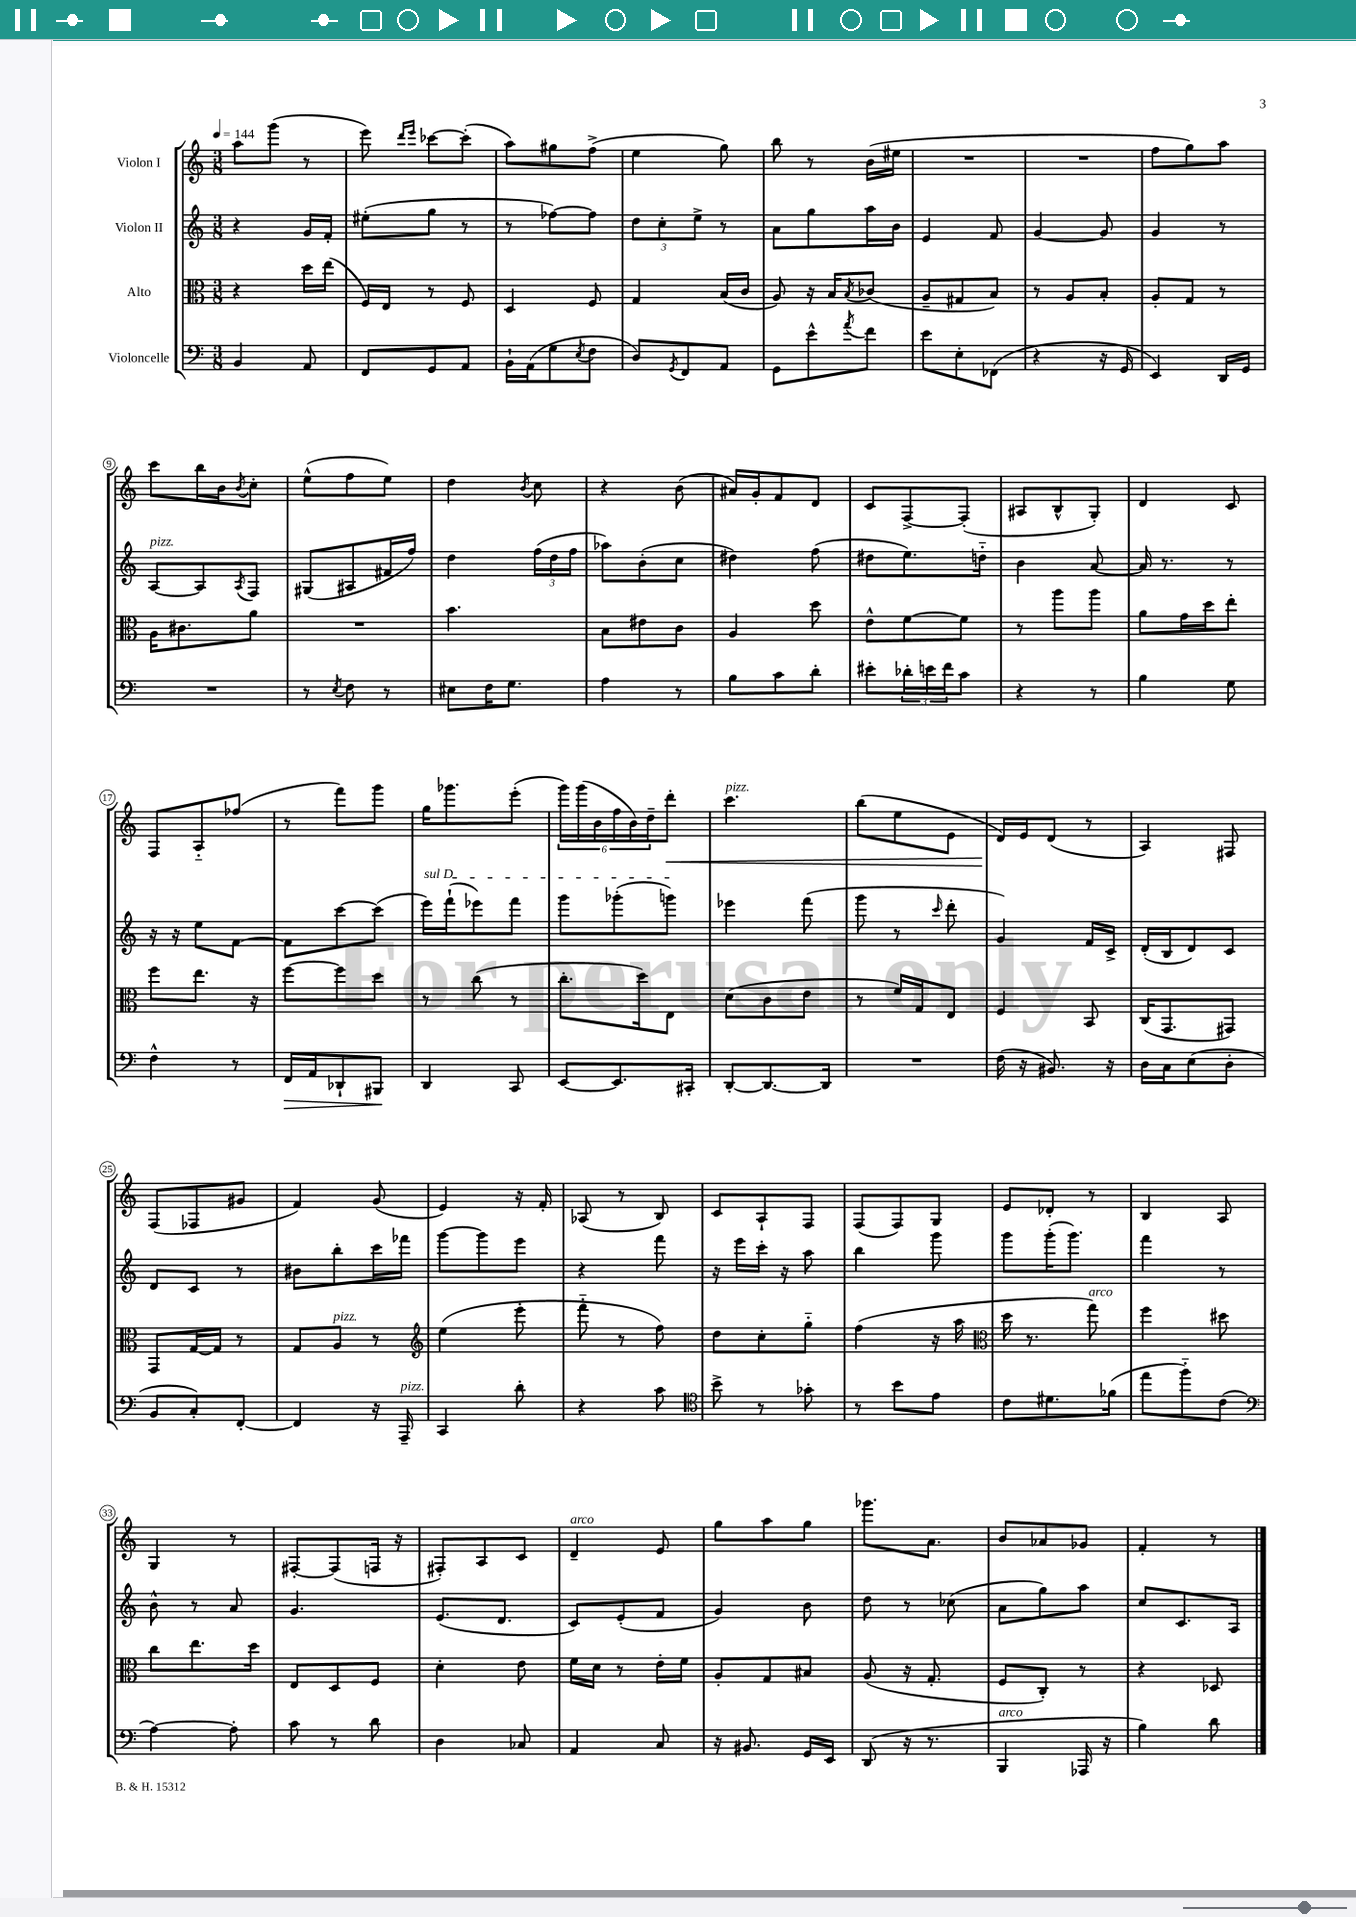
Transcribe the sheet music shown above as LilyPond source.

<<
\new StaffGroup <<
\new Staff = "s0" \with { instrumentName = "Violon I" } {
    \clef treble \key c \major \numericTimeSignature \time 3/8 \tempo 4 = 144
    a''8 g'''8( r8 |
    e'''8) \grace { d'''16 e'''16 } ces'''8~ ces'''8-.( |
    a''8) gis''8 f''8->( |
    e''4 g''8) |
    b''8 r8 b'16( eis''16 |
    R4. |
    R4. |
    f''8 g''8) a''8 |
    c'''8 b''16 b'16 \acciaccatura { b'8 } c''8-. |
    e''8-^( f''8 e''8) |
    d''4 \acciaccatura { b'8 } c''8 |
    r4 b'8( |
    ais'16) g'16-. f'8 d'8 |
    c'8 f8~-> f8-.( |
    ais8 b8-^ g8-.) |
    d'4 c'8 |
    f8 a8-_ fes''8( |
    r8 f'''8) g'''8 |
    g''16 ges'''8. e'''8-.( |
    \tuplet 6/4 { g'''16) g'''16( b'16 f''16 b'16) d''16-- } d'''8-.\< |
    c'''4.^\markup { \italic "pizz." } |
    b''8( e''8 e'8 |
    d'16\!) e'16 d'8( r8 |
    a4) fis8 |
    f8( fes8 gis'8 |
    f'4) g'8( |
    e'4) r16 f'16-. |
    aes8( r8 b8) |
    c'8 a8-! f8 |
    f8( f8) g8 |
    e'8 des'8-. r8 |
    b4 a8 |
    g4 r8 |
    fis8~-. fis8( f16 r16 |
    fis8-.) a8 c'8 |
    d'4--^\markup { \italic "arco" } e'8 |
    g''8 a''8 g''8 |
    ges'''8. a'8. |
    b'8 aes'8 ges'8 |
    f'4-. r8 \bar "|." |
}
\new Staff = "s1" \with { instrumentName = "Violon II" } {
    \clef treble \key c \major \numericTimeSignature \time 3/8
    r4 g'16 f'16-. |
    eis''8-.( g''8 r8 |
    r8 fes''8~) fes''8 |
    \tuplet 3/2 { d''8 c''8-. e''8-> } r8 |
    a'8 g''8 a''16 b'16 |
    e'4 f'8 |
    g'4~ g'8 |
    g'4 r8 |
    a8~^\markup { \italic "pizz." } a8 \acciaccatura { a8 } f8 |
    gis8( ais8 fis'16 f''16) |
    d''4 \tuplet 3/2 { f''16( d''16 f''16 } |
    aes''8) b'8-.( c''8 |
    dis''4) f''8( |
    dis''8 e''8.) d''16-_ |
    b'4 a'8~ |
    a'16 r8. r8 |
    r16 r16 e''8 f'8~ |
    f'8 c'''8~ c'''8( |
    \once \override TextSpanner.bound-details.left.text = \markup { \italic "sul D" } e'''16\startTextSpan) f'''16-!( ees'''8) f'''8 |
    g'''8 ges'''8-.( g'''8\stopTextSpan) |
    ees'''4 f'''8( |
    g'''8 r8 \grace { c'''16 } d'''8-. |
    g'4) f'16 c'16-> |
    d'16-.( b16 d'8) c'8 |
    d'8 c'8 r8 |
    bis'8 b''8-. c'''16 fes'''16 |
    g'''8~ g'''8 e'''8 |
    r4 f'''8 |
    r16 e'''16 c'''16-. r16 a''8 |
    b''4 g'''8 |
    g'''8 g'''16-.( g'''8.) |
    f'''4 r8 |
    b'8-^ r8 a'8 |
    g'4. |
    e'8.( d'8. |
    c'8) e'8-.( f'8 |
    g'4) b'8 |
    d''8 r8 ces''8( |
    a'8 g''8) a''8 |
    c''8 c'8. a16 \bar "|." |
}
\new Staff = "s2" \with { instrumentName = "Alto" } {
    \clef alto \key c \major \numericTimeSignature \time 3/8
    r4 d''16 e''16( |
    f16) e16 r8 f8 |
    d4 f8 |
    g4 b16( c'16 |
    a8) r16 b16 \acciaccatura { b8 } ces'8( |
    a8-- gis8 b8) |
    r8 a8 b8-. |
    a8-. g8 r8 |
    a16 cis'8. a'8 |
    R4. |
    b'4. |
    b8 eis'8 c'8 |
    a4 d''8 |
    e'8-^ f'8~ f'8 |
    r8 a''8 a''8 |
    a'8 g'16 d''16 e''8-. |
    f''8 e''8. r16 |
    f''8~ f''8 d''8 |
    r8 c''8( r8 |
    c''8.-. d''16) e8 |
    d'8( c'8 e'8 |
    r8 f'16) g16 e8 |
    f4 b,8 |
    c16( g,8. gis,8) |
    g,8 g16~ g16 r8 |
    g8 a8^\markup { \italic "pizz." } r8 |
    \clef treble e''4( e'''8-. |
    f'''8-_ r8 f''8) |
    d''8 c''8-. g''8-_ |
    f''4( r16 a''16 |
    \clef alto d''16 r8. g''8^\markup { \italic "arco" }) |
    f''4 dis''8 |
    c''8 e''8. d''16 |
    e8 d8 f8 |
    d'4-. e'8 |
    f'16 d'16 r8 e'16-. f'16 |
    a8-. g8 bis8 |
    a8( r16 g8.-. |
    f8 c8-.) r8 |
    r4 des8 \bar "|." |
}
\new Staff = "s3" \with { instrumentName = "Violoncelle" } {
    \clef bass \key c \major \numericTimeSignature \time 3/8
    b,4 a,8 |
    f,8 g,8 a,8 |
    b,16-! a,16( g8 \acciaccatura { e8 } f8 |
    d8) \acciaccatura { g,8 } f,8 a,8 |
    g,8 e'8-^ \acciaccatura { a'8 } f'8 |
    e'8 e8-. fes,8( |
    r4 r16 g,16 |
    e,4) d,16 g,16 |
    R4. |
    r8 \acciaccatura { e8 } f8 r8 |
    eis8 f16 g8. |
    a4 r8 |
    b8 c'8 d'8-. |
    eis'8-. \tuplet 3/2 { des'16-. e'16 f'16 } c'8 |
    r4 r8 |
    b4 g8 |
    f4-^ r8 |
    f,16\> a,16 des,8-! bis,,8\! |
    d,4 c,8 |
    e,8~ e,8. cis,16-. |
    d,8~-. d,8.~ d,16 |
    R4. |
    f16( r16 bis,8.) r16 |
    d16 c16 e8( d8-. |
    b,8 c8-.) f,8~-. |
    f,4 r16 a,,16--^\markup { \italic "pizz." } |
    c,4 d'8-. |
    r4 c'8 |
    \clef tenor b'8-> r8 ges'8-. |
    r8 b'8 e'8 |
    c'8 dis'8. fes'16( |
    e''8 f''8-_) c'8( |
    \clef bass a4~) a8-. |
    c'8 r8 d'8 |
    d4 ces8 |
    a,4 c8 |
    r16 bis,8. g,16 e,16 |
    d,8( r16 r8. |
    b,,4^\markup { \italic "arco" } aes,,16 r16 |
    b4) d'8 \bar "|." |
}
>>
>>
\layout { \context { \Score \override BarNumber.stencil = #(make-stencil-circler 0.1 0.3 ly:text-interface::print) } }
